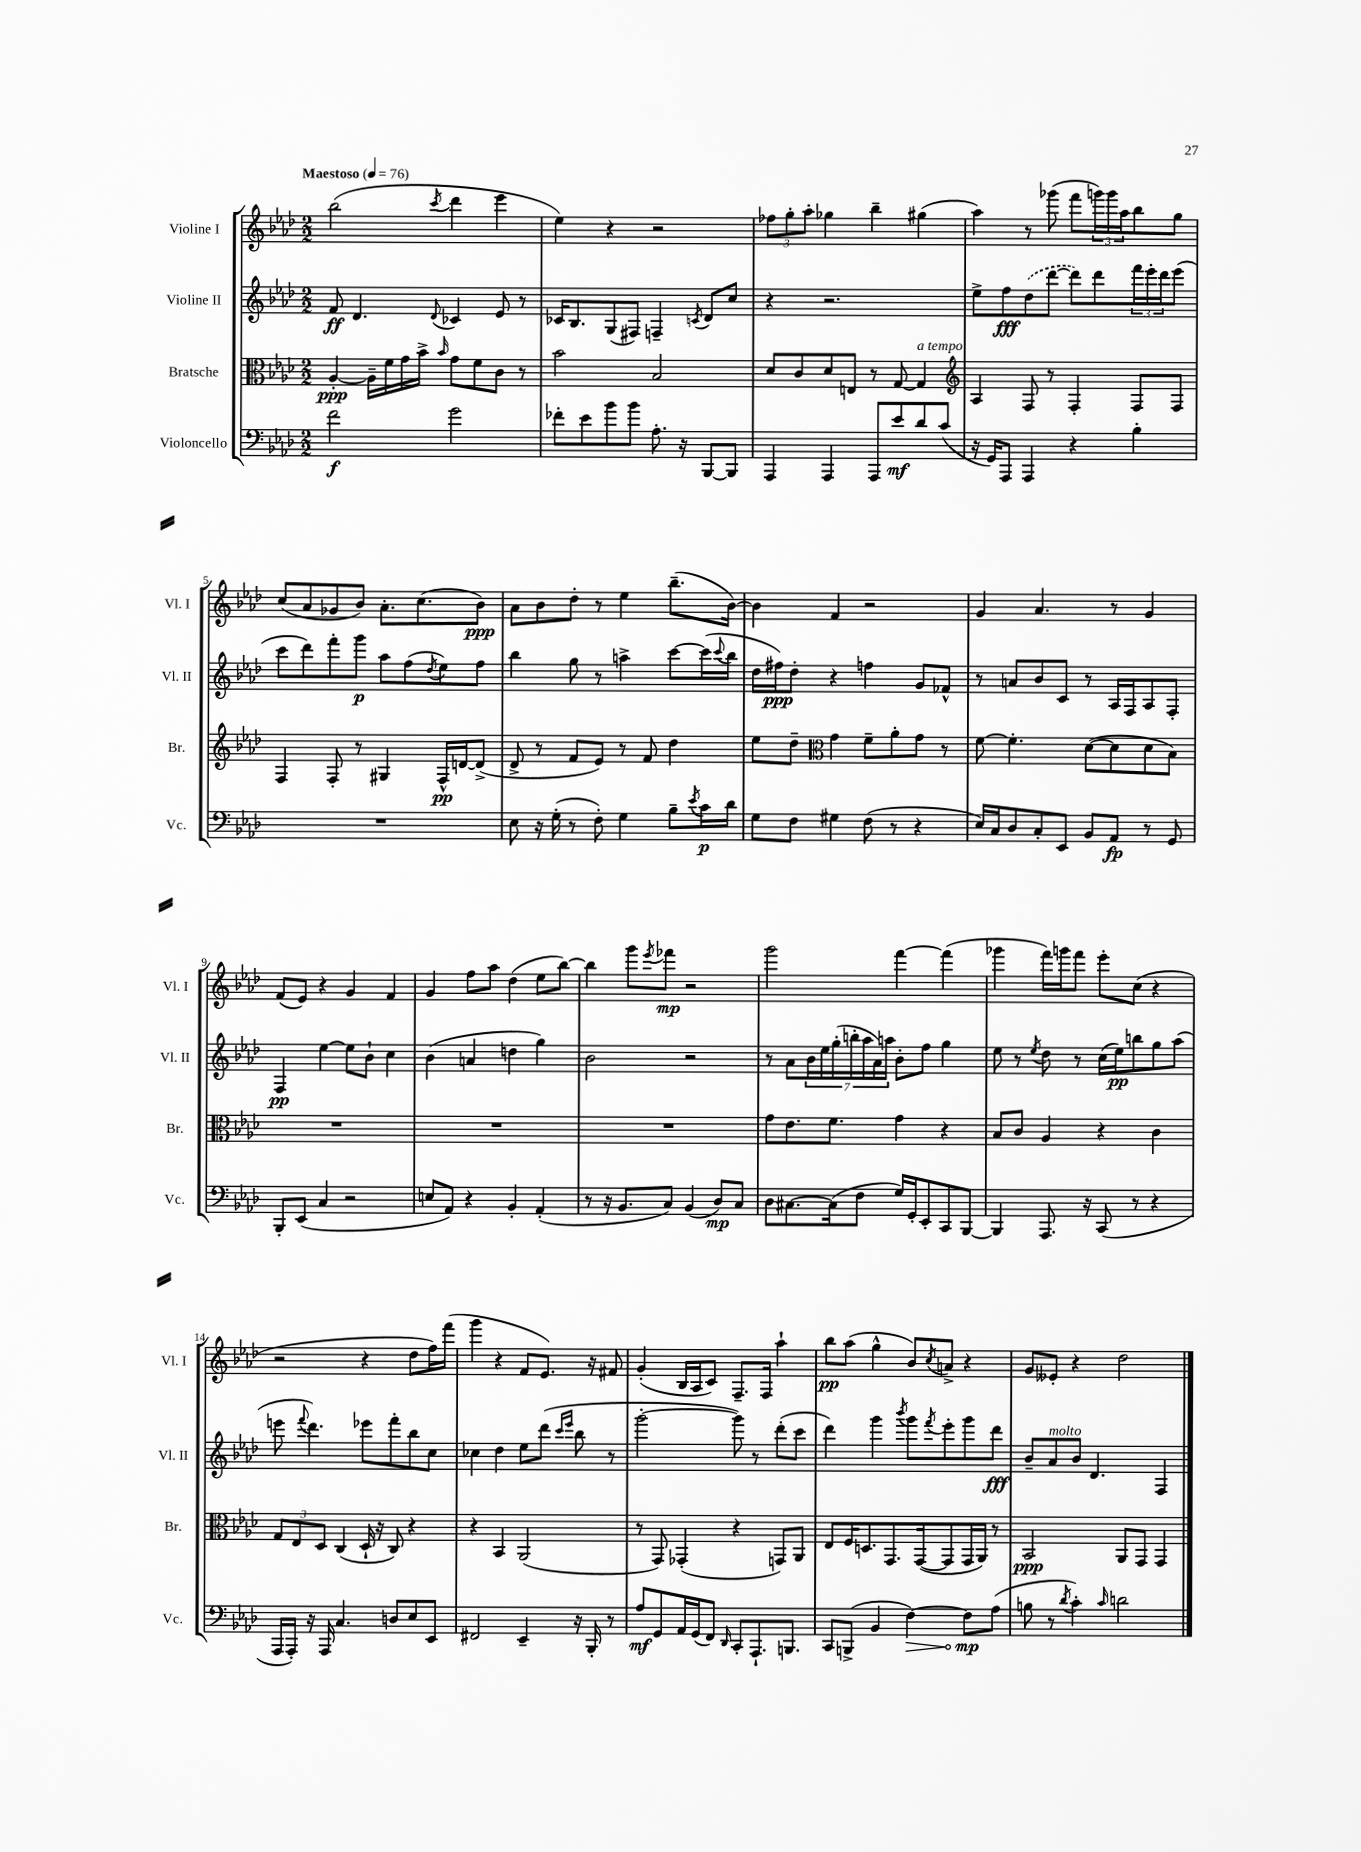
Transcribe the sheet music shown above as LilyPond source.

<<
\new StaffGroup <<
\new Staff = "s0" \with { instrumentName = "Violine I" shortInstrumentName = "Vl. I" } {
    \clef treble \key aes \major \numericTimeSignature \time 2/2 \tempo "Maestoso" 4 = 76
    bes''2( \acciaccatura { c'''8 } des'''4 ees'''4 |
    ees''4) r4 r2 |
    \tuplet 3/2 { fes''8 g''8-. aes''8-. } ges''4 bes''4-- gis''4( |
    aes''4) r8 ges'''8( f'''8 \tuplet 3/2 { g'''16) g'''16 aes''16 } bes''8 g''8 |
    c''8( aes'8 ges'8 bes'8) aes'8.-. c''8.( bes'8\ppp) |
    aes'8 bes'8 des''8-. r8 ees''4 bes''8.--( bes'16~) |
    bes'4 f'4 r2 |
    g'4 aes'4. r8 g'4 |
    f'8( ees'8) r4 g'4 f'4 |
    g'4 f''8 aes''8 des''4( ees''8 bes''8~) |
    bes''4 g'''8 \acciaccatura { ees'''8 } fes'''8\mp r2 |
    g'''2 f'''4~ f'''4( |
    ges'''4 f'''16) g'''16 f'''8 ees'''8-. c''8( r4 |
    r2 r4 des''8 f''16) f'''16( |
    g'''4 r4 f'8 ees'8.) r16 fis'8 |
    g'4-.( bes16 aes16 c'8) f8.-- f16 aes''4-! |
    bes''8\pp aes''8( g''4-^ bes'8) \acciaccatura { c''8 } a'8-> r4 |
    g'8 eeses'8-. r4 des''2 \bar "|." |
}
\new Staff = "s1" \with { instrumentName = "Violine II" shortInstrumentName = "Vl. II" } {
    \clef treble \key aes \major \numericTimeSignature \time 2/2
    f'8\ff des'4. \appoggiatura { des'8 } ces'4 ees'8 r8 |
    ces'16 bes8. g8( fis8) f4-- \acciaccatura { c'8 } des'8 c''8 |
    r4 r2. |
    ees''8-> f''8\fff \once \slurDashed des''8( des'''8~ des'''8) des'''8 \tuplet 3/2 { f'''16 ees'''16-. des'''16 } ees'''8( |
    c'''8 des'''8) f'''8-. g'''8\p aes''8 f''8( \acciaccatura { des''8 } ees''8) f''8 |
    bes''4 g''8 r8 a''4-> c'''8~ c'''16( \appoggiatura { c'''8 } bes''16 |
    des''16 fis''16\ppp) des''8-. r4 f''4 g'8 fes'8-^ |
    r8 a'8 bes'8 c'8 r8 aes16 f16 aes8 f8-. |
    f4\pp ees''4~ ees''8 bes'8-! c''4 |
    bes'4( a'4 d''4 g''4) |
    bes'2 r2 |
    r8 aes'8 \tuplet 7/4 { bes'16 ees''16 g''16-.( b''16-. aes''16 aes'16) a''16 } bes'8-. f''8 g''4 |
    ees''8 r8 \acciaccatura { ees''8 } des''8 r8 c''16( ees''16\pp) b''8 g''8 aes''8( |
    e'''8 \appoggiatura { f'''8 } des'''4.) ees'''8 f'''8-. bes''8 c''8 |
    ces''4 des''4 ees''8 des'''8( \grace { c'''16 ees'''16 } bes''8 r8 |
    g'''2~-. g'''8) r8 des'''8-.( c'''8 |
    des'''4) g'''4 \acciaccatura { bes'''8 } g'''8 \acciaccatura { f'''8 } ees'''8-. g'''8 des'''8\fff |
    bes'8-- aes'8^\markup { \italic "molto" } bes'8 des'4. f4 \bar "|." |
}
\new Staff = "s2" \with { instrumentName = "Bratsche" shortInstrumentName = "Br." } {
    \clef alto \key aes \major \numericTimeSignature \time 2/2
    aes4~-.\ppp aes16-- f'16 g'16 bes'16-> \grace { bes'16 } g'8 f'8 c'8 r8 |
    bes'2 bes2 |
    des'8 c'8 des'8 e8 r8 g8~ g4^\markup { \italic "a tempo" } |
    \clef treble aes4 f8 r8 f4-. f8 f8 |
    f4 f8-. r8 gis4 f16-^\pp d'16~ d'8->( |
    des'8-> r8 f'8 ees'8) r8 f'8 des''4 |
    ees''8 des''8-- \clef alto g'4 f'8-- aes'8-. g'8 r8 |
    f'8~ f'4.-. des'8~( des'8 des'8 bes8) |
    R1 |
    R1 |
    R1 |
    g'8 ees'8. f'8. g'4 r4 |
    bes8 c'8 aes4 r4 c'4 |
    \tuplet 3/2 { g8 ees8 des8 } c4( des16-! r16 c8) r4 |
    r4 bes,4 aes,2( |
    r8 g,8) ges,4-.( r4 g,8) aes,8 |
    ees8 f16 d8. g,8. g,16~( g,8 g,16 aes,16) r8 |
    bes,2\ppp aes,8 g,8 g,4 \bar "|." |
}
\new Staff = "s3" \with { instrumentName = "Violoncello" shortInstrumentName = "Vc." } {
    \clef bass \key aes \major \numericTimeSignature \time 2/2
    f'2\f g'2 |
    fes'8-. ees'8 bes'8 bes'8 aes8.-. r16 bes,,8~ bes,,8 |
    aes,,4 aes,,4 aes,,8 ees'8\mf des'8 c'8( |
    r16 g,16) aes,,8 aes,,4 r4 bes4-. |
    R1 |
    ees8 r16 g16-.( r8 f8-.) g4 bes8-- \acciaccatura { ees'8 } c'16\p des'16 |
    g8 f8 gis4 f8( r8 r4 |
    ees16) c16 des8 c8-. ees,8 bes,8 aes,8\fp r8 g,8 |
    bes,,8-. ees,8( c4 r2 |
    e8 aes,8) r4 bes,4-. aes,4-.( |
    r8 r16 bes,8. c8) bes,4( des8\mp) c8 |
    des8 cis8.~ cis16( f8 g16) g,16-. ees,8-. c,8 bes,,8~ |
    bes,,4 aes,,8. r16 c,8( r8 r4 |
    aes,,16 aes,,16-.) r16 aes,,16 c4. d8 ees8 ees,8 |
    fis,2 ees,4-- r16 bes,,16-. r8 |
    aes8\mf g,8 aes,16 g,16( f,8) \grace { des,16 } c,8-. aes,,8.-! b,,8. |
    c,8 b,,8->( bes,4 \once \override Hairpin.circled-tip = ##t f4~\>) f8\mp\! aes8( |
    b8 r8 \acciaccatura { des'8 } c'4-.) \grace { c'16 } d'2 \bar "|." |
}
>>
>>
